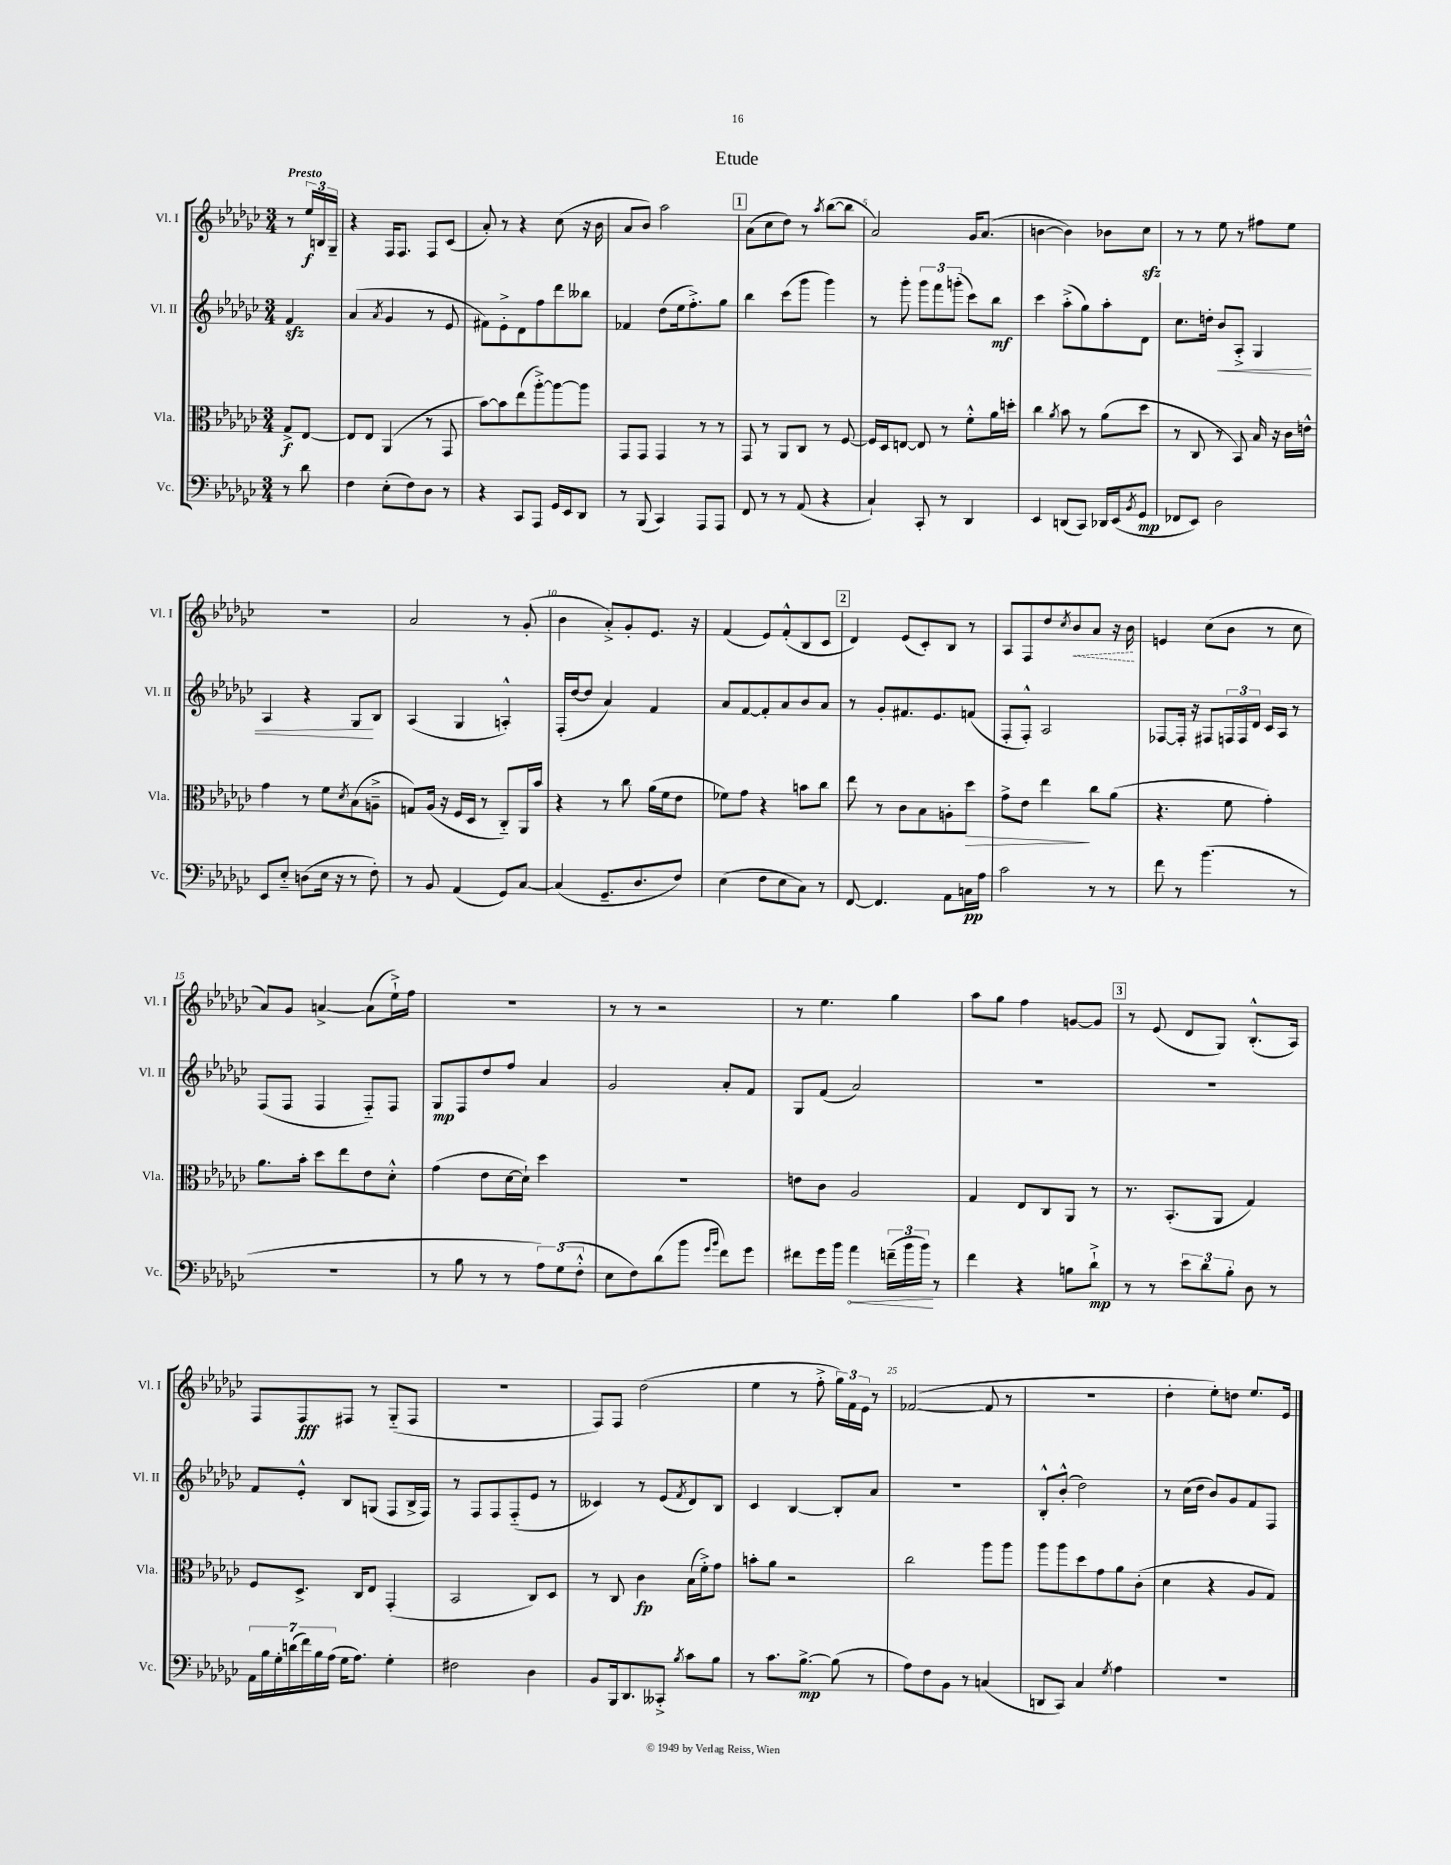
\header { title = "Etude" }
<<
\new StaffGroup <<
\new Staff = "s0" \with { instrumentName = "Vl. I" shortInstrumentName = "Vl. I" } {
    \clef treble \key ges \major \numericTimeSignature \time 3/4 \partial 4 \tempo "Presto"
    r8 \tuplet 3/2 { ees''16\f b16 ges16-- } |
    r4 f16 f8. f8 ces'8( |
    aes'8-.) r8 r4 ces''8( r16 bes'16 |
    aes'8 bes'8) aes''2 |
    \mark \markup { \box "1" } aes'8( ces''8 des''8) r8 \acciaccatura { aes''8 } bes''8~( bes''8 |
    aes'2) ges'16 aes'8.( |
    b'4~ b'4) bes'8 ces''8\sfz |
    r8 r8 ees''8 r8 fis''8 ees''8 |
    R2. |
    aes'2 r8 ges'8-.( |
    bes'4 aes'8-.->) ges'8-. ees'8. r16 |
    f'4( ees'8) f'8-.-^( bes8 ces'8 |
    \mark \markup { \box "2" } des'4) ees'8( ces'8-.) bes8 r8 |
    aes8 f8 des''8 \acciaccatura { ces''8 } \once \override Hairpin.style = #'dashed-line bes'8\< aes'8 r16 bes'16\! |
    e'4 ces''8( bes'8 r8 ces''8 |
    aes'8) ges'8 a'4~-> a'8( ees''16-!->) f''16 |
    R2. |
    r8 r8 r2 |
    r8 ees''4. ges''4 |
    aes''8 ges''8 f''4 g'8~ g'8 |
    \mark \markup { \box "3" } r8 ees'8( des'8 ges8) bes8.-.-^( aes16) |
    f8 f8\fff fis8 r8 ges8-_( fis8 |
    R2. |
    f8) f8 des''2( |
    ees''4 r8 f''8-.-> \tuplet 3/2 { ges''16) f'16 ees'16 } r8 |
    fes'2~( fes'8 r8 |
    R2. |
    des''4-. ees''8-.) d''8 ees''8. ees'16 \bar "|." |
}
\new Staff = "s1" \with { instrumentName = "Vl. II" shortInstrumentName = "Vl. II" } {
    \clef treble \key ges \major \numericTimeSignature \time 3/4 \partial 4
    f'4\sfz |
    aes'4( \acciaccatura { aes'8 } ges'4 r8 ees'8 |
    fis'8) ees'8-.-> des'8 f''8 des'''8 beses''8 |
    fes'4 des''8( ees''16 f''8.-.->) ges''8 |
    \mark \markup { \box "1" } bes''4 ces'''8( ges'''8 ges'''4) |
    r8 ges'''8-. \tuplet 3/2 { ges'''8 f'''8 g'''8-.( } ces'''8) bes''8\mf |
    ces'''4 aes''8-.->( ges''8) aes''8-. des'8 |
    ces''8. d''16-. bes'8\< aes8-.-> ges4 |
    aes4 r4 ges8\! bes8 |
    aes4( ges4 a4-.-^) |
    f16-.( des''16~ des''8 aes'4) f'4 |
    aes'8 f'8~ f'8-. aes'8 bes'8 aes'8 |
    \mark \markup { \box "2" } r8 ges'8-. fis'8. ees'8. f'8( |
    f8-. f8-.-^) aes2 |
    fes8~ fes16-. r16 fis8 \tuplet 3/2 { f16 f16 des'16 } ces'16 aes16 r8 |
    f8( f8 f4 f8-_) f8 |
    ges8\mp f8 des''8 f''8 aes'4 |
    ges'2 aes'8-. f'8 |
    ges8 f'8( aes'2) |
    R2. |
    \mark \markup { \box "3" } R2. |
    f'8 ees'8-.-^ bes8 g8( f8 bes16-> f16) |
    r8 f8 f8 f8-_( ees'8 r8 |
    ceses'4) r8 ees'8( \acciaccatura { f'8 } des'8) bes8 |
    ces'4 bes4~ bes8-. aes'8 |
    R2. |
    bes8-.-^ bes'8-.-^( des''2) |
    r8 ces''16( des''16 bes'8) ges'8 f'8 f8 \bar "|." |
}
\new Staff = "s2" \with { instrumentName = "Vla." shortInstrumentName = "Vla." } {
    \clef alto \key ges \major \numericTimeSignature \time 3/4 \partial 4
    ges8->\f ees8~ |
    ees8 ees8 aes,4( r8 ges,8 |
    bes'8~) bes'8 ees''8( aes''8~-.->) aes''8~ aes''8 |
    ges,8 ges,8 ges,4 r8 r8 |
    \mark \markup { \box "1" } ges,8 r8 aes,8 ces8 r8 f8~ |
    f16 des16 e8~ e8 r8 f'8-.-^ aes'16 d''16-. |
    ces''4 \acciaccatura { aes'8 } bes'8 r8 aes'8( des''8 |
    r8 ces8 r8 bes,8) bes16 r16 ces'16 e'16-^ |
    ges'4 r8 f'8 \acciaccatura { des'8 } bes8( a8---> |
    g8) aes16( r16 f16 des16 r8 ces8-_) aes,16 bes'16 |
    r4 r8 ces''8 aes'16( f'16 ees'8 |
    fes'8) ges'8 r4 b'8 ces''8 |
    \mark \markup { \box "2" } ees''8 r8 ces'8 bes8 a8-. des''8\> |
    ges'8-> ees'8 ees''4\! ces''8 aes'8( |
    r4. f'8 ges'4-.) |
    aes'8. bes'16-. des''8 ees''8 ees'8 des'8-.-^ |
    ges'4( ees'8 des'16~ des'16-!) des''4 |
    R2. |
    e'8 ces'8 aes2 |
    ges4 ees8 ces8 aes,8 r8 |
    \mark \markup { \box "3" } r8. bes,8.-.( aes,8 ges4) |
    f8 des8.-> ces16 ees8 ges,4-.( |
    bes,2 ces8) des8 |
    r8 ces8 ces'4\fp bes16( f'16-.->) ges'8 |
    b'8-. aes'8 r2 |
    ces''2 aes''8 aes''8 |
    aes''8 aes''8 des''8 ges'8 aes'8 ces'8-.( |
    des'4 r4 aes8 ges8) \bar "|." |
}
\new Staff = "s3" \with { instrumentName = "Vc." shortInstrumentName = "Vc." } {
    \clef bass \key ges \major \numericTimeSignature \time 3/4 \partial 4
    r8 des'8 |
    f4 ees8-.( f8) des8 r8 |
    r4 ces,8 aes,,8 ges,16 ees,16 des,8 |
    r8 bes,,8( ces,4) aes,,8 aes,,8 |
    \mark \markup { \box "1" } f,8 r8 r8 aes,8( r4 |
    ces4-!) ces,8-. r8 des,4 |
    ees,4 d,8( ces,8) des,16 ees,16( \acciaccatura { bes,8 } ges,8\mp |
    fes,8 ees,8) des2 |
    ees,8 ees8-_ d8( ees16 r16 r8 f8-.) |
    r8 bes,8 aes,4( ges,8) ces8~ |
    ces4( ges,8.-- des8. f8) |
    ees4( f8 ees8 ces8) r8 |
    \mark \markup { \box "2" } f,8~ f,4. aes,8 c16\pp aes16 |
    ces'2 r8 r8 |
    f'8 r8 bes'4.( r8 |
    R2. |
    r8 bes8 r8 r8 \tuplet 3/2 { aes8) ges8( f8-.-^ } |
    ees8 f8) des'8( bes'8 \grace { ges'16 bes'16 } f'8) ges'8 |
    fis'8 ges'16 bes'16 \once \override Hairpin.circled-tip = ##t aes'4\< \tuplet 3/2 { f'16--( bes'16 bes'16\!) } r8 |
    f'4 r4 b8 des'8-!->\mp |
    \mark \markup { \box "3" } r8 r8 \tuplet 3/2 { ees'8 des'8 bes8-. } des8 r8 |
    \tuplet 7/4 { aes,16 bes16 ges16-. d'16( f'16) bes16 aes16( } ges16 aes8.) ges4-. |
    fis2 des4 |
    bes,8 bes,,16 des,8. ceses,8-.-> \acciaccatura { bes8 } ces'8 bes8 |
    r8 ces'8. bes8.~->\mp bes8( r8 |
    aes8) f8 bes,8 r8 c4( |
    d,8 ces,8) ces4 \acciaccatura { ges8 } aes4 |
    R2. \bar "|." |
}
>>
>>
\layout { \context { \Score \override BarNumber.break-visibility = ##(#f #t #t) barNumberVisibility = #(every-nth-bar-number-visible 5) } }
